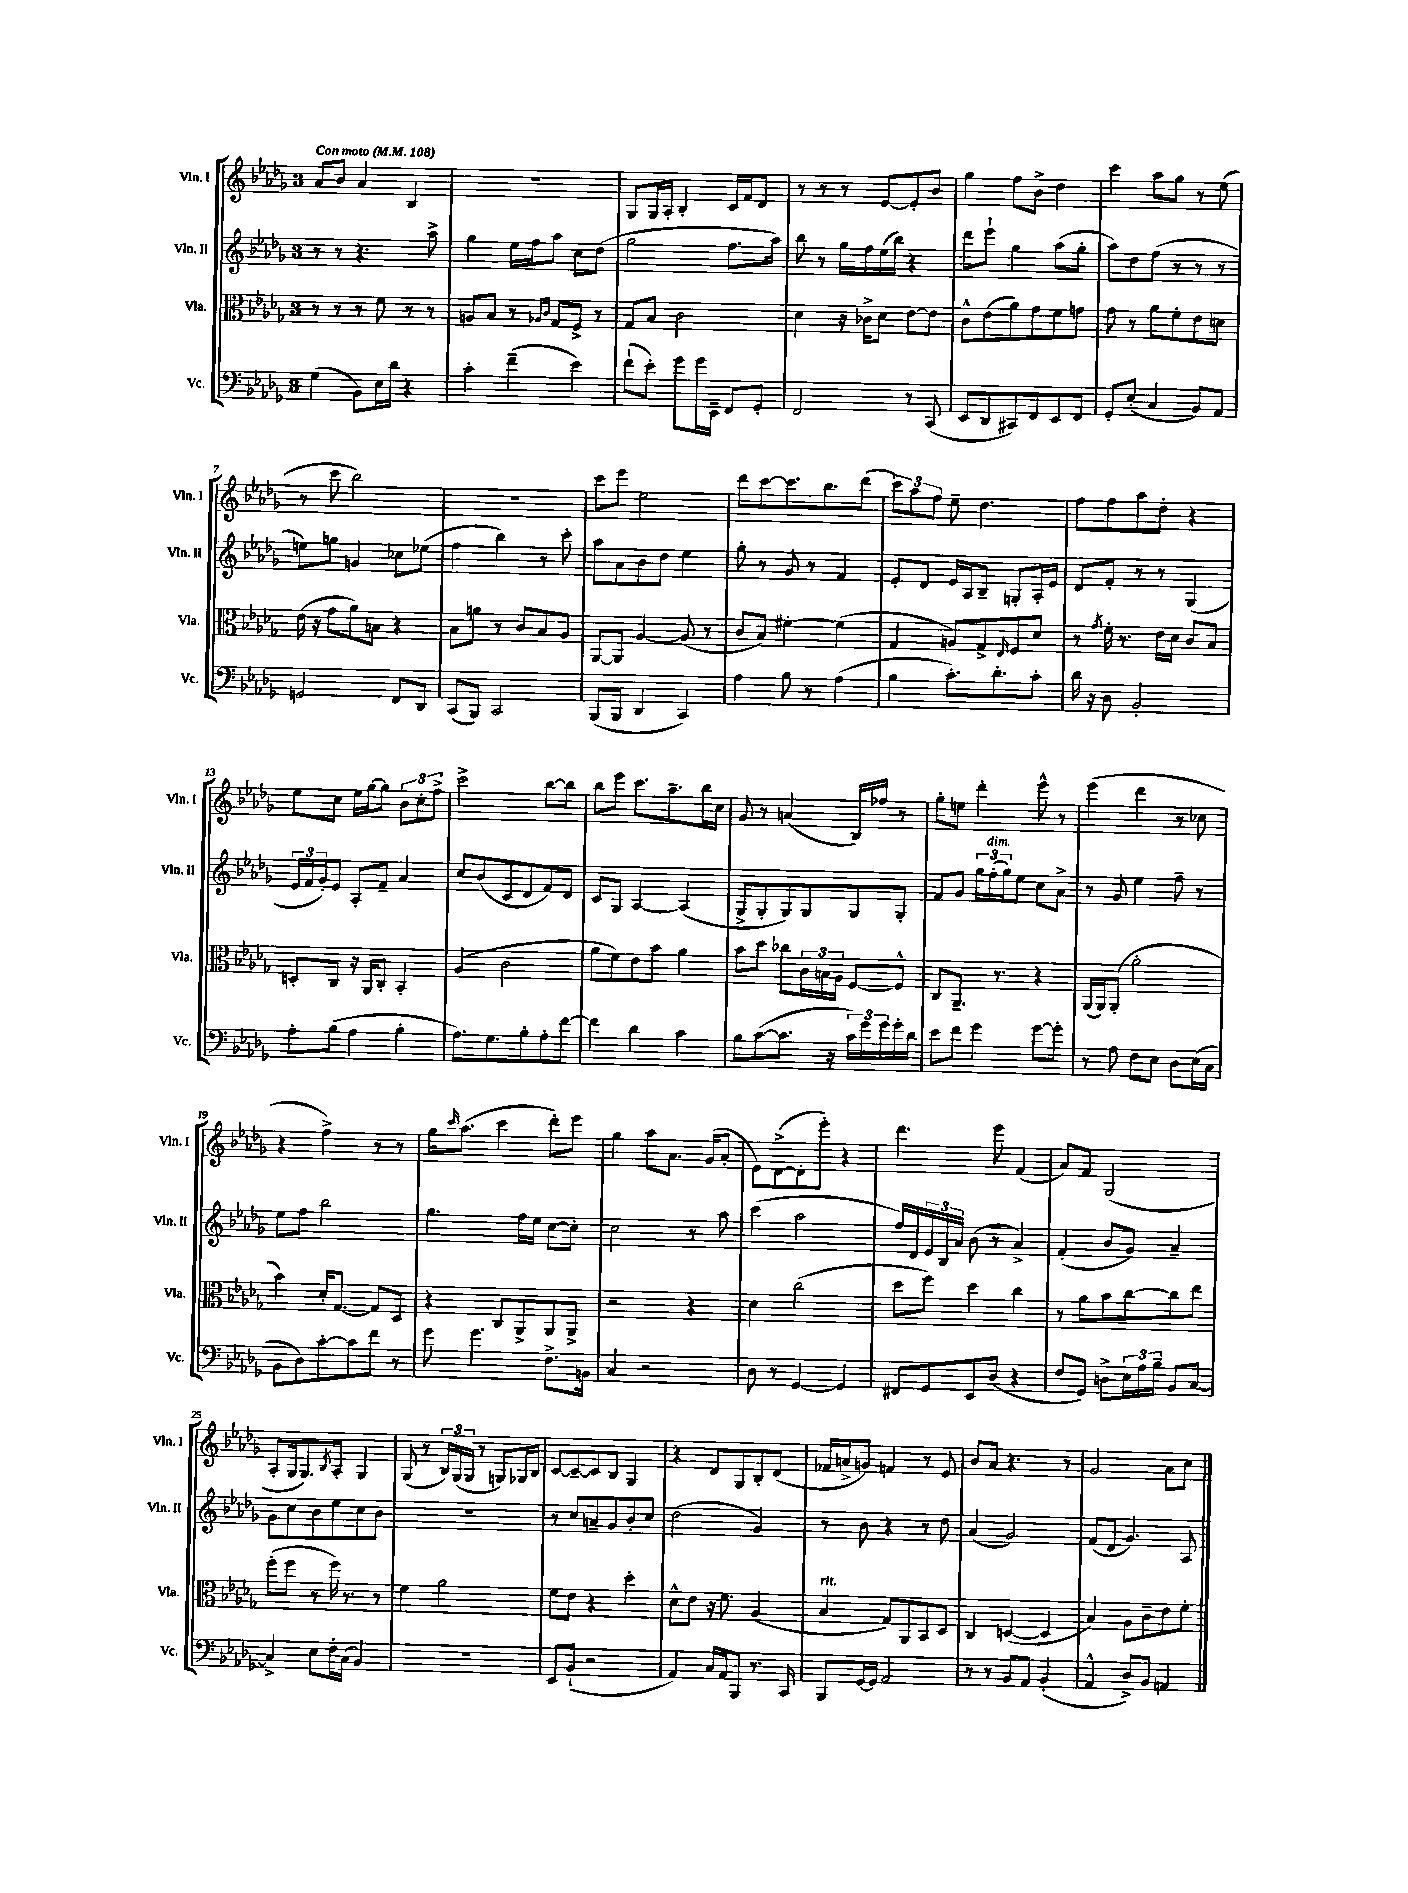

**kern	**kern	**kern	**kern
*staff4	*staff3	*staff2	*staff1
*clefF4	*clefC3	*clefG2	*clefG2
*k[b-e-a-d-g-]	*k[b-e-a-d-g-]	*k[b-e-a-d-g-]	*k[b-e-a-d-g-]
*M3/4	*M3/4	*M3/4	*M3/4
*MM108	*MM108	*MM108	*MM108
(4G-	8r	8r	8a-
.	8r	8r	8b-
8BB-)	8r	4.r	4a-
16E-	8f	.	.
16d-	.	.	.
4r	8r	.	4B-
.	8r	8aa-^	.
=	=	=	=
4c'	8A	4gg-	2.r
.	8B-	.	.
(4f~	8r	16ee-	.
.	.	16ff	.
.	16qqA-	.	.
.	16qqc	.	.
.	8G-	8aa-	.
4e-)	8F^	8cc	.
.	8r	(8dd-	.
=	=	=	=
(8f`	8G-	2gg-	8G-
8e-')	8B-	.	16G-
.	.	.	16A-'
8g-	2c	.	4B-'
16g-	.	.	.
16EE-~	.	.	.
8FF	.	8.ff	16c
.	.	.	16f
8GG-'	.	.	8d-
.	.	16aa-)	.
=	=	=	=
2FF	4d-	8bb-	8r
.	.	8r	8r
.	16r	16gg-	8r
.	16c-^	16ff	.
.	8d-	(16ee-	[8e-
.	.	16bb-)	.
8r	[8e-	4r	8e-']
(8CC	8e-]	.	8b-
=	=	=	=
8EE-	8c^^	8ddd-	4gg-
8DD-	(8e-	8eee-`	.
8CC#)	8a-)	4gg-	8ff
8FF	8g-	.	8b-^
8EE-	8f	(8aa-	4dd-
8FF	8g	8gg-'	.
=	=	=	=
8GG-'	8g-	8aa-)	4ccc
(8E-'	8r	8dd-	.
4C	8a-	(8ff	8aa-
.	8f'	8r	8gg-
8BB-)	8e-	8r	8r
8AA-	8d	8r	(8ee-
=	=	=	=
2GG	(16e-	8ee)	8r
.	16r	.	.
.	8g-	8gg	8ccc
.	8a-)	4g	2bb-)
.	8B	.	.
8FF	4r	8cc-	.
8DD-	.	(8ee-	.
=	=	=	=
(8CC	8B-	4ff	2.r
8BBB-)	8a	.	.
2CC	8r	4bb-)	.
.	8c	.	.
.	8B-	8r	.
.	8A-	8ccc'	.
=	=	=	=
(8BBB-	[8AA-	8aa-	8ccc
8BBB-	8AA-]	8a-	8eee-
4DD-	[4A-	8b-	2ee-
.	.	8dd-	.
4CC)	(8A-]	4ee-	.
.	8r	.	.
=	=	=	=
4A-	8c	8gg-'	8ddd-
.	8B-)	8r	[8ccc
8B-	[4f#'	8g-	8.ccc]
8r	.	8r	.
.	.	.	8.bb-
(4A-	(4f#]	4f	.
.	.	.	(8ddd-
=	=	=	=
4B-	4G-	8e-'	12ccc)
.	.	.	12aa-
.	.	8d-	.
.	.	.	12ff
8.c')	8A)	16e-	8ee-~
.	.	16A-	.
.	8G-^	8B-~	4.dd-
8.d-'	.	.	.
.	16qqE-	.	.
.	8F	8G'	.
8c'	8d-	16A-'	.
.	.	16e-	.
=	=	=	=
16d-	8r	8d-	8ff
16r	.	.	.
.	8qg-	.	.
8D-	16f'	8f'	8ff
.	8.r	.	.
2BB-'	.	8r	8aa-
.	16e-	8r	8dd-'
.	16d-	.	.
.	8c	(4G-	4r
.	8B-	.	.
=	=	=	=
8A-'	8D'	24e-	8ee-
.	.	24f	.
.	.	24g-')	.
(8B-	8C	8e-	8cc
4A-	16r	8A-'	16ee-
.	16AA-	.	[16gg-
.	8C'	8f~	8gg-]
4B-'	4BB-'	4a-	12b-
.	.	.	12cc'
.	.	.	12ff^
=	=	=	=
8.A-)	(4A-	8cc	2ccc^
.	.	(8b-	.
8.G-	.	.	.
.	2c	8c	.
8B-'	.	8d-	.
8A-'	.	8f)	[8bb-
[8f	.	8d-	8bb-]
=	=	=	=
4f]	8a-	8c	8bb-
.	8f)	8G-	8eee-
4d-	8e-	[4A-	8.ccc
.	8b-	.	.
.	.	.	8.aa-~
4c	4a-	(4A-]	.
.	.	.	16bb-
.	.	.	16cc
=	=	=	=
8B-	8b-	8G-^	8g-
([8c	8dd-	8G-'	8r
8.c]	8cc-	8G-)	(4a
.	24c	8G-	.
.	24B	.	.
16r	.	.	.
.	24A-	.	.
24c)	[8F	8G-	16B-)
24g-	.	.	.
.	.	.	16ff-
24g-	.	.	.
16g-'	8F^^]	8G-'	8r
16d-	.	.	.
=	=	=	=
8e-	8C	8f	8gg-'
8f	8.AA-~	8g-	8ee
4g-	.	24gg-	4ddd-'
.	.	(24ff'	.
.	8.r	.	.
.	.	24gg-)	.
.	.	8ee-	.
[8g-	4r	8cc	8eee-^^
8g-']	.	8a-^	8r
=	=	=	=
8r	(16AA-	8r	(4eee-
.	16AA-)	.	.
8A-	(8AA-'	8g-	.
8F	2a-'	4ee-	4ddd-
8E-	.	.	.
8D-	.	8ff~	8r
(16E-	.	8r	8cc-
16C	.	.	.
=	=	=	=
8BB-	4b-)	8ee-	4r
8D-)	.	8ff	.
[8c'	16d-'	2bb-	4ff^)
.	[8.G-	.	.
8c]	.	.	.
8f	8G-]	.	8r
8r	8D-	.	8r
=	=	=	=
8g-	4r	4.gg-	16gg-
.	.	.	16qqccc
.	.	.	(8.aa-
4.g-	.	.	.
.	8C	.	4ccc
.	8AA-^	16ff	.
.	.	16ee-	.
8.F^	8AA-	[8cc	8ddd-')
.	8AA-^	8cc']	8eee-
16BB	.	.	.
=	=	=	=
4C	2r	2cc	4gg-
2r	.	.	8aa-
.	.	.	8.a-
.	4r	8r	.
.	.	.	(16g-
.	.	8aa-	8a-'
=	=	=	=
8D-	4d-	(4ccc	8e-)
8r	.	.	([8d-^
[4GG-	(2cc	2aa-	8d-']
.	.	.	8eee-')
4GG-]	.	.	4r
=	=	=	=
8FF#	8dd-	16ff)	4.ddd-
.	.	16d-	.
8GG-	8ff)	24e-	.
.	.	24B-	.
.	.	24a-	.
8EE-	4dd-	(8b-	.
(8D-	.	8r	8eee-
4r	4cc	4a-^)	(4f
=	=	=	=
8F	8r	(4f'	8a-)
8GG-)	8a-	.	8f
8D^	8b-	8b-	(2G-
24E-	[8cc	8g-)	.
24A-	.	.	.
24B-~	.	.	.
8BB-	8cc]	4a-~	.
[8C	8ee-	.	.
=	=	=	=
4C^]	(8ff'	8g-	8A-'
.	8ff	8cc	16G-
.	.	.	8.G-)
8E-	8r	8b-	.
.	.	.	8qB-
16F'	16ff)	8ee-	8A-'
(16C	8.r	.	.
4BB-)	.	8cc	4G-
.	8r	8b-	.
=	=	=	=
2.r	4f	2.r	(8G-
.	.	.	8r
.	2a-	.	24B-)
.	.	.	(24G-
.	.	.	24G-
.	.	.	8r
.	.	.	8G)
.	.	.	16G-
.	.	.	16B-
=	=	=	=
8EE-	8f	8r	[8c
(8BB-`	8e-	8cc	8c~_
2r	4r	8a~	8c]
.	.	8g-	8B-
.	4dd-'	8b-'	4G-
.	.	8cc	.
=	=	=	=
4AA-)	8d-^^	(2dd-	4r
.	8e-	.	.
16C	16r	.	8d-
16AA-	8.f	.	.
8BBB-	.	.	8G-
8.r	(4A-	4g-)	8B-'
.	.	.	(8d-
16CC	.	.	.
=	=	=	=
8BBB-	4B-	8r	16f-
.	.	.	16a^
[16GG-	.	8b-	8g)
16GG-]	.	.	.
2AA-	8G-)	4r	4f
.	8AA-	.	.
.	8BB-	8r	8r
.	8D-	8dd-	8e-
=	=	=	=
8r	4C	(4a-	8b-
8r	.	.	8a-
8BB-	([4D	2g-)	4.r
8AA-	.	.	.
(4BB-'	4D]	.	.
.	.	.	8r
=	=	=	=
4AA-^^	4B-)	(8f	2g-
.	.	8d-	.
8D-^)	8A-	4.g-)	.
8BB-	8c~	.	.
4AA	8e-	.	8a-
.	8f'	8A-	8cc
==	==	==	==
*-	*-	*-	*-
